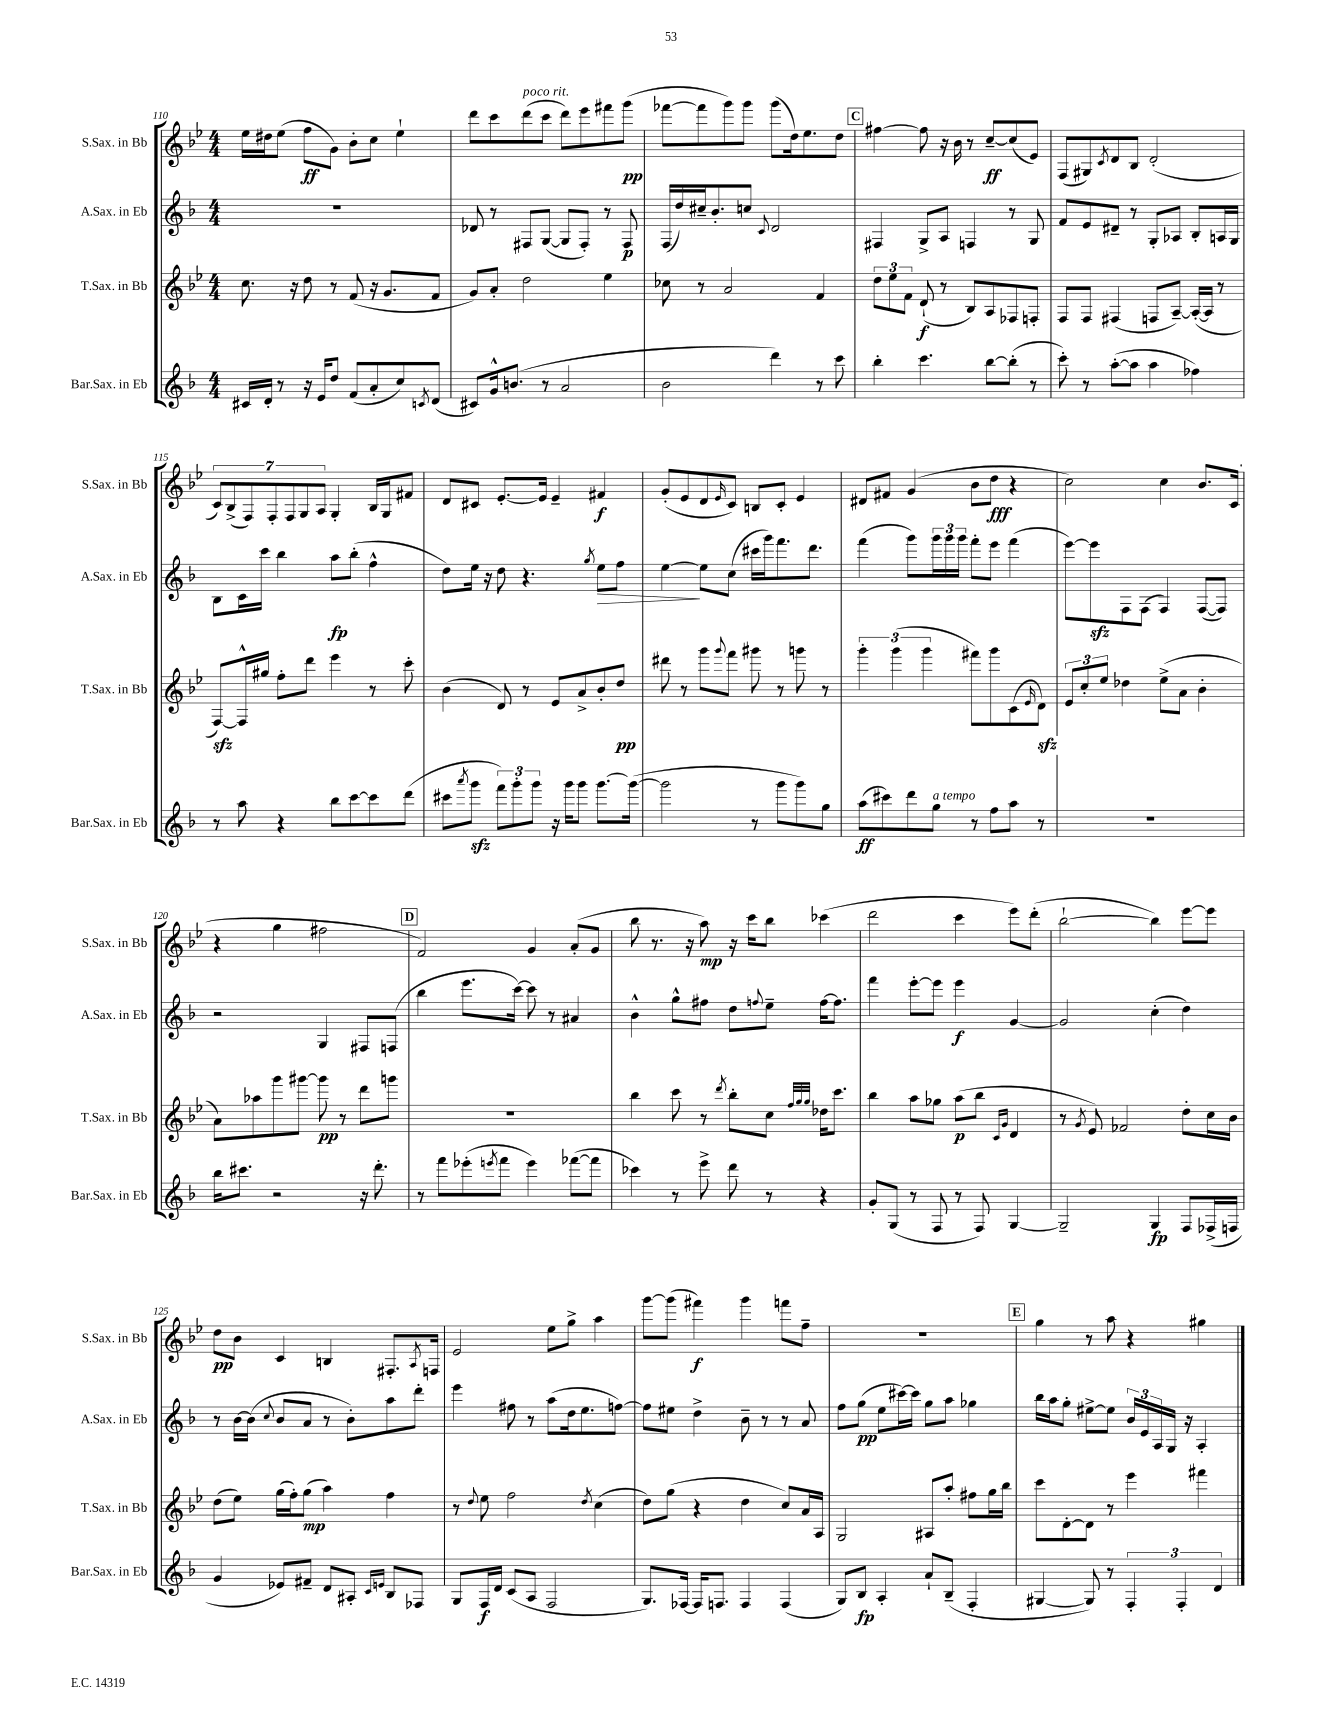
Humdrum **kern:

**kern	**kern	**kern	**kern
*staff4	*staff3	*staff2	*staff1
*clefG2	*clefG2	*clefG2	*clefG2
*k[b-]	*k[b-e-]	*k[b-]	*k[b-e-]
*M4/4	*M4/4	*M4/4	*M4/4
16c#	8.cc	1r	16ee-
16d'	.	.	16dd#
8r	.	.	(8ee-
.	16r	.	.
16r	8dd	.	8ff
16e	.	.	.
8dd	8r	.	8g)
(8f	(8f	.	8b-'
8a'	16r	.	8cc
.	8.g	.	.
8cc)	.	.	4ee-`
8qc	.	.	.
(8d	8f	.	.
=	=	=	=
8c#)	8g)	8d-	8ddd
16g^^	8a'	8r	8ccc
(8.b	.	.	.
.	2dd	8F#	(8ddd
8r	.	([8G	8ccc
2a	.	8G]	8ddd)
.	.	8F#')	8eee-
.	4ee-	8r	8fff#
.	.	8F#	(8ggg
=	=	=	=
2b-	8cc-	(16F	[8fff-
.	.	16dd)	.
.	8r	16cc#~	8fff-]
.	.	8.b-'	.
.	2a	.	8ggg)
.	.	8cc	8ggg
.	.	8qqc	.
4ddd)	.	2d	(8ggg
.	.	.	16dd)
.	.	.	8.ee-
8r	4f	.	.
8ccc	.	.	8dd
=	=	=	=
4bb-'	12dd	4F#	[4ff#
.	12ee-	.	.
.	12f	.	.
4.ccc	(8d`	8G^	8ff#]
.	8r	8A	16r
.	.	.	16b-
.	8B-)	4F	8r
[8bb-	8A	.	[8cc~
(8bb-']	8F-	8r	(8cc]
8r	8F'	8G	8e-)
=	=	=	=
8ccc')	8F	8f	(8F
8r	8F	8e	8G#)
.	.	.	8qc
([8aa'	(4F#	8d#~	8d
8aa]	.	8r	8B-
4aa	8F	8G'	(2d'
.	[8A~)	8A-	.
4ff-)	(16A'_	8B-'	.
.	16A]	.	.
.	8r	16A	.
.	.	16G	.
=	=	=	=
8r	[8F)	8B-	14c)
.	.	.	(14B-^
8aa	16F^^]	16c	.
.	.	.	14F)
.	16gg#	16ccc	.
.	.	.	14F'
4r	8ff'	4bb-	.
.	.	.	14F
.	.	.	14G
.	8ddd	.	.
.	.	.	14A
8bb-	4eee-	8aa	4G'
[8ccc	.	(8bb-'	.
8ccc]	8r	4ff^^	16B-
.	.	.	16G
(8ddd	8ccc'	.	8f#
=	=	=	=
8ccc#	(4b-	8dd)	8d
8qaaa	.	.	.
8ggg	.	16ee	8c#
.	.	16r	.
12fff)	8d)	8dd	[8.e-'
12ggg'	.	.	.
.	8r	4.r	.
12ggg	.	.	.
.	.	.	16e-]
16r	8e-	.	4e-~
16ggg	.	.	.
8ggg	8a^	.	.
.	.	8qgg	.
[8.ggg	8b-'	8ee	4f#
.	8dd	8ff	.
(16ggg_	.	.	.
=	=	=	=
2ggg]	8ddd#	[4ee	(8g'
.	8r	.	8e-
.	8ggg	8ee]	8d
.	8qqggg	.	16qqe-
.	8fff	(8cc	8c)
8r	8ggg#	16ccc#	8B
.	.	16ggg)	.
8ggg	8r	8.fff	8c'
8ggg)	8ggg	.	4e-
.	.	8.ddd	.
8gg	8r	.	.
=	=	=	=
(8aa	6ggg'	(4fff	8d#
8ccc#)	.	.	8f#
.	(6ggg	.	.
8ddd	.	8ggg)	(4g
.	6ggg	.	.
8gg	.	24ggg	.
.	.	24ggg	.
.	.	24ggg	.
8r	8fff#)	8fff'	8b-
8ff	8ggg	8eee	8dd
8aa	(8c	(4fff	4r
.	16qqe-	.	.
8r	8d)	.	.
=	=	=	=
1r	12e-	[8eee)	2cc)
.	12cc'	.	.
.	.	8eee]	.
.	12ee-	.	.
.	4dd-	8F	.
.	.	(8F	.
.	(8ee-^	4F)	4cc
.	8a	.	.
.	4b-'	([8F	8.b-
.	.	8F])	.
.	.	.	(16c
=	=	=	=
16bb-	8a)	2r	4r
8.ccc#	.	.	.
.	8aa-	.	.
2r	8ggg	.	4gg
.	[8ggg#	.	.
.	8ggg#]	4G	2ff#
.	8r	.	.
16r	8ddd	8F#	.
8.ddd'	.	.	.
.	8ggg	(8F	.
=	=	=	=
8r	1r	4bb-	2f)
8fff	.	.	.
(8eee-'	.	8.eee	.
8qeee	.	.	.
8fff	.	.	.
.	.	[16ccc)	.
4eee)	.	8ccc]	4g
.	.	8r	.
([8fff-	.	4a#	(8a'
8fff-]	.	.	8g
=	=	=	=
4ccc-)	4bb-	4b-^^	8bb-
.	.	.	8.r
8r	8ccc	8gg^^	.
.	.	.	16r
8eee^	8r	8ff#	8aa)
.	8qddd	.	.
8ddd	8bb-'	8dd	16r
.	.	.	16ccc
.	.	8qqff	.
8r	8cc	8ee~	8bb-
.	32qqff	.	.
.	32qqgg	.	.
.	32qqgg	.	.
4r	16dd-	[16ff	(4ccc-
.	8.ccc	8.ff]	.
=	=	=	=
8g'	4bb-	4fff	2ddd
(8G	.	.	.
8r	8aa	[8eee'	.
8F	8gg-	8eee]	.
8r	(8aa	4eee	4ccc
8F)	8bb-	.	.
.	16qqc	.	.
.	16qqg	.	.
[4G	4d	[4g	8eee-)
.	.	.	(8ddd'
=	=	=	=
2G~]	8r	2g]	[2bb-`
.	8qg	.	.
.	8e-)	.	.
.	2f-	.	.
4G	.	(4cc'	4bb-])
8F	8dd'	4dd)	[8eee-
(16F-^	16cc	.	8eee-]
16F	16b-	.	.
=	=	=	=
4g	(8dd	8r	8dd
.	8ee-)	[16b-	8b-
.	.	(16b-]	.
.	.	8qqcc	.
8e-)	(16gg	8b-	4c
.	16ff')	.	.
8f#~	(8gg	8a	.
8d	4aa)	8r	4B
8A#'	.	8b-')	.
16qqc	.	.	.
16qqe	.	.	.
8B-	4ff	8aa	8.F#'
8F-	.	8ddd'	.
.	.	.	8qA
.	.	.	16F
=	=	=	=
8G	8r	4eee	2e-
.	8qqdd	.	.
16F	8ee-	.	.
16d	.	.	.
(8c	2ff	8ff#	.
8A	.	8r	.
2F	.	(8aa	8ee-
.	.	16dd	8gg^
.	.	8.ee	.
.	8qdd	.	.
.	(4cc	.	4aa
.	.	[8ff)	.
=	=	=	=
8.G)	8dd)	8ff]	[8ggg
.	(8gg	8ee#	(8ggg]
[16F-	.	.	.
16F-]	4r	4dd^	4fff#)
8.F	.	.	.
4F	4dd	8b-~	4ggg
.	.	8r	.
(4F	8cc)	8r	8fff
.	16a	8a	8ff~
.	16A	.	.
=	=	=	=
8G)	2G	8ff	1r
8B-	.	(8gg	.
4A'	.	8ee	.
.	.	[16ccc#)	.
.	.	16ccc#]	.
8a`	8A#	8gg	.
(8B-~	8aa'	8aa	.
4F'	8ff#	4gg-	.
.	16gg	.	.
.	16bb-	.	.
=	=	=	=
[4G#	8ccc	16bb-	4gg
.	.	16aa	.
.	[8d'	8gg'	.
8G#])	8d]	[8ee#^	8r
8r	8r	8ee#]	8aa
6F'	4eee-	24b-	4r
.	.	24e	.
.	.	24A	.
.	.	16G	.
6F'	.	.	.
.	.	16r	.
.	4fff#	4A'	4gg#
6d	.	.	.
==	==	==	==
*-	*-	*-	*-
